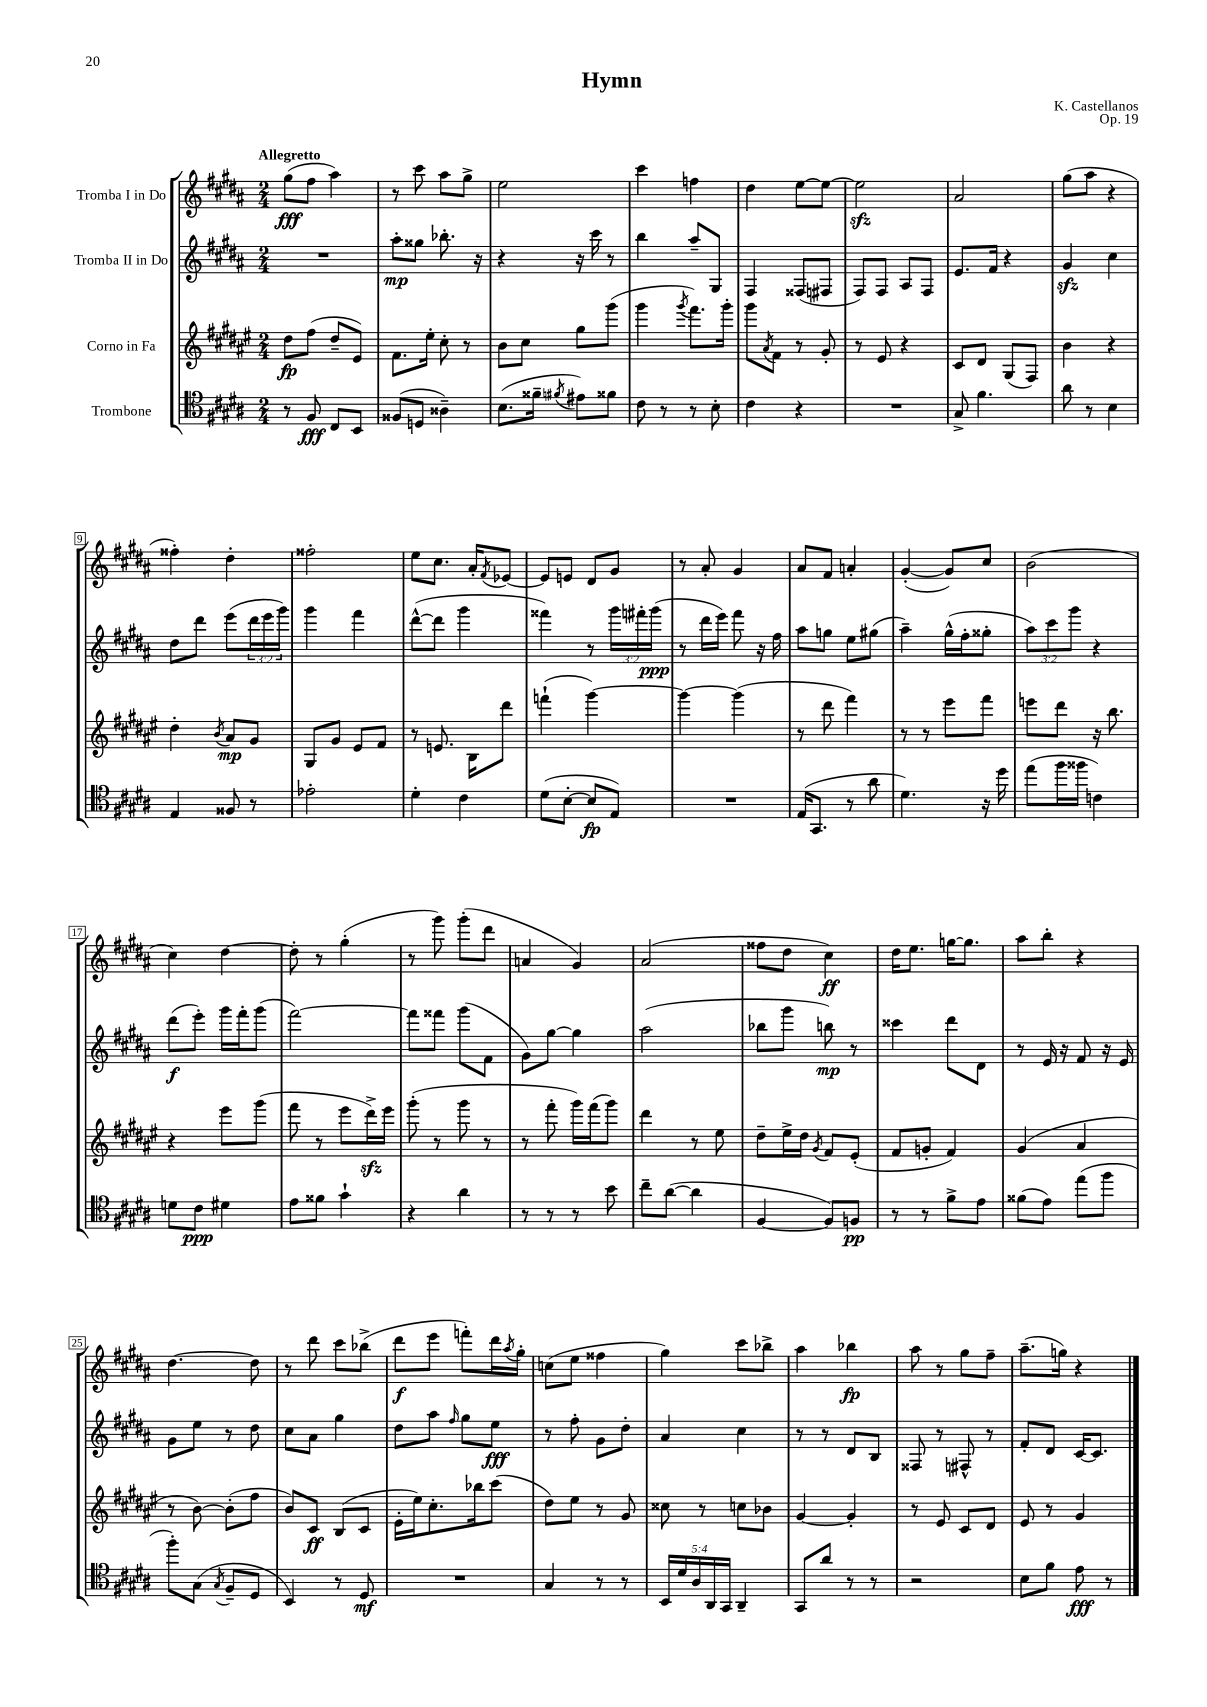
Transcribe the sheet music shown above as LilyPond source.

\header { title = "Hymn" composer = "K. Castellanos" opus = "Op. 19" }
<<
\new StaffGroup <<
\new Staff = "s0" \with { instrumentName = "Tromba I in Do" } {
    \clef treble \key b \major \numericTimeSignature \time 2/4 \tempo "Allegretto"
    gis''8\fff( fis''8 ais''4) |
    r8 cis'''8 ais''8 gis''8-> |
    e''2 |
    cis'''4 f''4 |
    dis''4 e''8~ e''8~ |
    e''2\sfz |
    ais'2 |
    gis''8( ais''8 r4 |
    fisis''4-.) dis''4-. |
    fisis''2-. |
    e''8 cis''8. ais'16-. \acciaccatura { fis'8 } ees'8~ |
    ees'8 e'8 dis'8 gis'8 |
    r8 ais'8-. gis'4 |
    ais'8 fis'8 a'4-. |
    gis'4~-.( gis'8) cis''8 |
    b'2( |
    cis''4) dis''4~ |
    dis''8-. r8 gis''4-.( |
    r8 gis'''8) gis'''8-.( dis'''8 |
    a'4 gis'4) |
    ais'2( |
    fisis''8 dis''8 cis''4\ff) |
    dis''16 e''8. g''16~ g''8. |
    ais''8 b''8-. r4 |
    dis''4.~ dis''8 |
    r8 dis'''8 cis'''8 bes''8->( |
    dis'''8\f e'''8 f'''8-.) dis'''16 \acciaccatura { ais''8 } gis''16-. |
    c''8( e''8 fisis''4 |
    gis''4) cis'''8 bes''8-> |
    ais''4 bes''4\fp |
    ais''8 r8 gis''8 fis''8-- |
    ais''8.--( g''16) r4 \bar "|." |
}
\new Staff = "s1" \with { instrumentName = "Tromba II in Do" } {
    \clef treble \key b \major \numericTimeSignature \time 2/4 \override Staff.TupletNumber.text = #tuplet-number::calc-fraction-text
    R2 |
    ais''8-.\mp gisis''8 bes''8.-. r16 |
    r4 r16 cis'''16 r8 |
    b''4 ais''8-- gis8 |
    fis4 fisis8( fis8 |
    fis8) fis8 ais8 fis8 |
    e'8. fis'16 r4 |
    gis'4\sfz cis''4 |
    dis''8 dis'''8 e'''8( \tuplet 3/2 { dis'''16 e'''16 gis'''16) } |
    gis'''4 fis'''4 |
    dis'''8~-^( dis'''8 gis'''4 |
    fisis'''4) r8 \tuplet 3/2 { gis'''16 fis'''16-. gis'''16\ppp( } |
    r8 dis'''16 e'''16) fis'''8 r16 fis''16 |
    ais''8 g''8 e''8 gis''8( |
    ais''4--) gis''16-^( fis''16-. gisis''8-. |
    \tuplet 3/2 { ais''8) cis'''8 gis'''8 } r4 |
    dis'''8\f( e'''8-.) gis'''16 fis'''16-. gis'''8( |
    fis'''2~) |
    fis'''8 fisis'''8 gis'''8( fis'8 |
    gis'8) gis''8~ gis''4 |
    ais''2( |
    bes''8 gis'''8 b''8\mp) r8 |
    cisis'''4 dis'''8 dis'8 |
    r8 e'16 r16 fis'8 r16 e'16 |
    gis'8 e''8 r8 dis''8 |
    cis''8 ais'8 gis''4 |
    dis''8 ais''8 \grace { fis''16 } gis''8 e''8\fff |
    r8 fis''8-. gis'8 dis''8-. |
    ais'4 cis''4 |
    r8 r8 dis'8 b8 |
    fisis8 r8 fis8-^ r8 |
    fis'8-. dis'8 cis'16~ cis'8. \bar "|." |
}
\new Staff = "s2" \with { instrumentName = "Corno in Fa" } {
    \clef treble \key fis \major \numericTimeSignature \time 2/4
    dis''8\fp fis''8( dis''8-- eis'8) |
    fis'8. eis''16-. cis''8-. r8 |
    b'8 cis''8 gis''8 gis'''8( |
    gis'''4 \acciaccatura { gis'''8 } fis'''8.) gis'''16-. |
    gis'''8 \acciaccatura { ais'8 } fis'8 r8 gis'8-. |
    r8 eis'8 r4 |
    cis'8 dis'8 gis8( fis8) |
    b'4 r4 |
    dis''4-. \acciaccatura { b'8 } ais'8\mp gis'8 |
    gis8 gis'8 eis'8 fis'8 |
    r8 e'8. b16 dis'''8 |
    f'''4-!( gis'''4~) |
    gis'''4~ gis'''4( |
    r8 dis'''8 fis'''4) |
    r8 r8 eis'''8 fis'''8 |
    e'''8 dis'''8 r16 b''8. |
    r4 eis'''8 gis'''8( |
    fis'''8 r8 eis'''8 dis'''16->\sfz) eis'''16 |
    gis'''8-.( r8 gis'''8 r8 |
    r8 fis'''8-. gis'''16) fis'''16( gis'''8) |
    dis'''4 r8 eis''8 |
    dis''8-- eis''16-> dis''16 \acciaccatura { gis'8 } fis'8 eis'8-.( |
    fis'8 g'8-. fis'4) |
    gis'4( ais'4 |
    r8 b'8~) b'8-.( fis''8 |
    b'8) cis'8\ff b8( cis'8 |
    eis'16-. eis''16) cis''8.-. bes''16 cis'''8( |
    dis''8) eis''8 r8 gis'8 |
    cisis''8 r8 c''8 bes'8 |
    gis'4~ gis'4-. |
    r8 eis'8 cis'8 dis'8 |
    eis'8 r8 gis'4 \bar "|." |
}
\new Staff = "s3" \with { instrumentName = "Trombone" } {
    \clef tenor \key b \major \numericTimeSignature \time 2/4 \override Staff.TupletNumber.text = #tuplet-number::calc-fraction-text
    r8 fis8\fff cis8 b,8 |
    fisis8( d8 aisis4--) |
    b8.( fisis'16-- \acciaccatura { fis'8 } eis'8) fisis'8 |
    cis'8 r8 r8 b8-. |
    cis'4 r4 |
    R2 |
    gis8-> fis'4. |
    ais'8 r8 b4 |
    e4 fisis8 r8 |
    ees'2-. |
    dis'4-. cis'4 |
    dis'8( b8~-. b8\fp e8) |
    R2 |
    e16( gis,8. r8 ais'8 |
    dis'4.) r16 dis''16 |
    e''8( fis''16 fisis''16 c'4) |
    d'8 cis'8\ppp dis'4 |
    e'8 fisis'8 gis'4-! |
    r4 ais'4 |
    r8 r8 r8 b'8 |
    cis''8-- ais'8~( ais'4 |
    fis4~ fis8) f8\pp |
    r8 r8 fis'8-> e'8 |
    fisis'8( e'8) e''8( fis''8 |
    fis''8-.) gis8( \acciaccatura { gis8 } fis8-- dis8 |
    b,4) r8 dis8\mf |
    R2 |
    gis4 r8 r8 |
    \tuplet 5/4 { b,16 dis'16 ais16 ais,16 gis,16 } ais,4-- |
    gis,8 ais'8 r8 r8 |
    r2 |
    b8 fis'8 e'8\fff r8 \bar "|." |
}
>>
>>
\layout { \context { \Score \override BarNumber.stencil = #(make-stencil-boxer 0.1 0.3 ly:text-interface::print) } }
